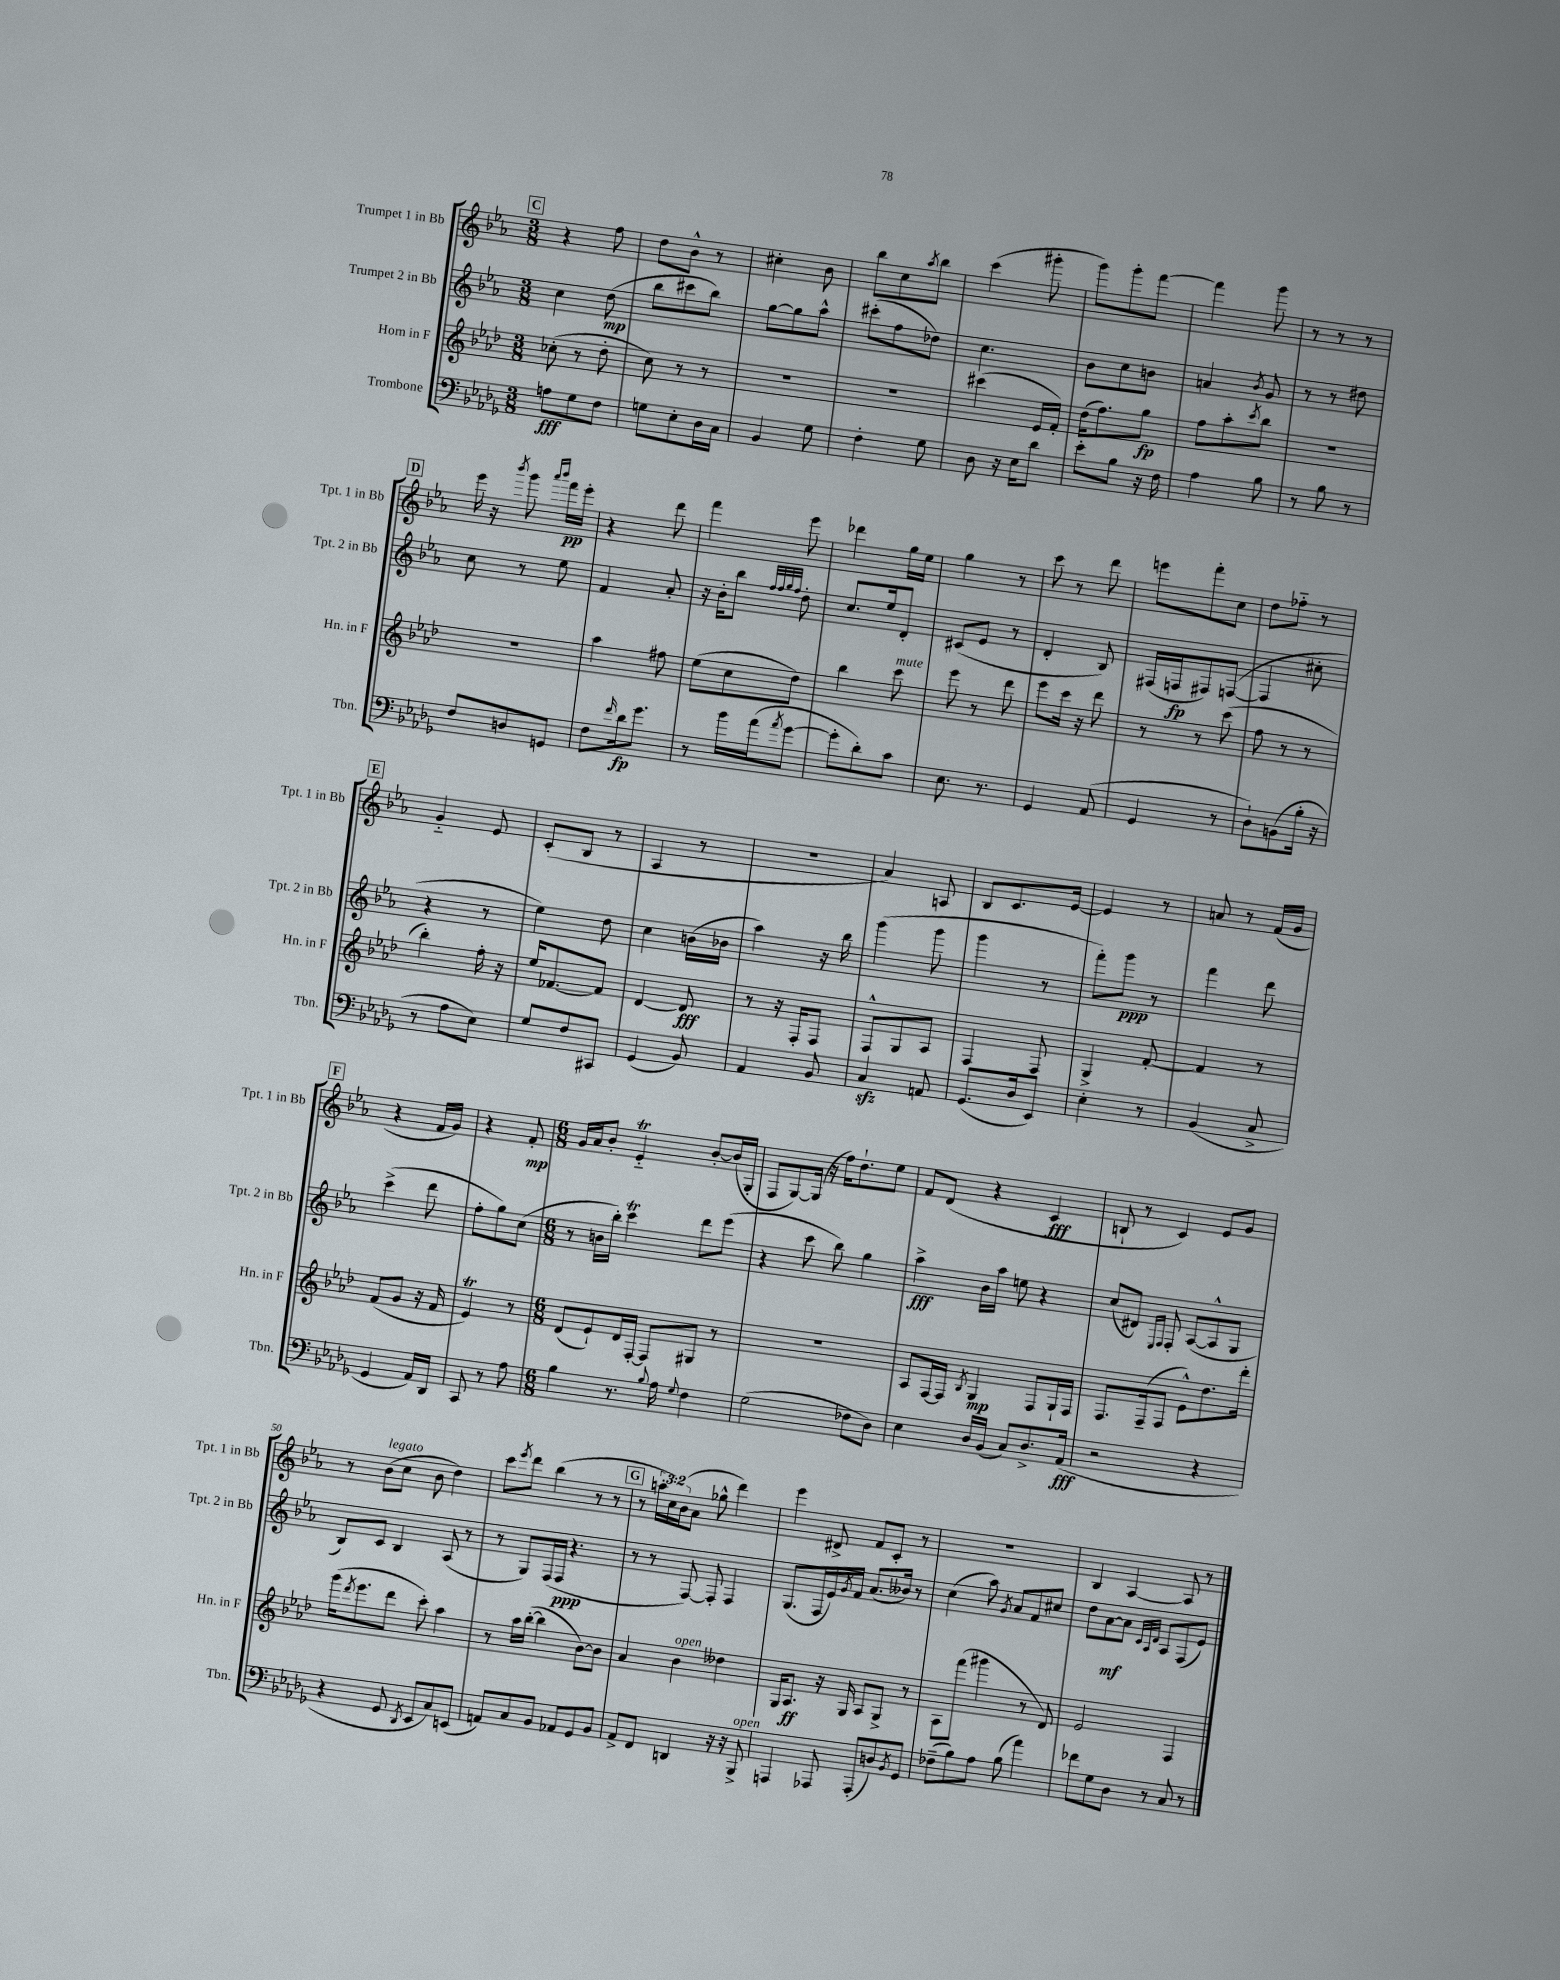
<<
\new StaffGroup <<
\new Staff = "s0" \with { instrumentName = "Trumpet 1 in Bb" shortInstrumentName = "Tpt. 1 in Bb" } {
    \clef treble \key ees \major \numericTimeSignature \time 3/8 \override Staff.TupletNumber.text = #tuplet-number::calc-fraction-text
    \mark \markup { \box "C" } r4 f''8 |
    d''8 bes'8-^ r8 |
    cis''4-. bes'8 |
    bes''8 c''8 \acciaccatura { aes''8 } bes''8 |
    c'''4( gis'''8-. |
    g'''8) g'''8-. f'''8~ |
    f'''4 g'''8 |
    r8 r8 r8 |
    \mark \markup { \box "D" } ees'''16 r16 \acciaccatura { bes'''8 } g'''8 \grace { aes'''16 bes'''16 } f'''16\pp ees'''16-. |
    r4 d'''8 |
    f'''4 ees'''8 |
    des'''4 g''16 ees''16 |
    g''4 r8 |
    c'''8 r8 d'''8 |
    e'''8 f'''8-. c''8 |
    d''8 fes''8-_ r8 |
    \mark \markup { \box "E" } g'4-_ ees'8 |
    c'8-.( bes8 r8 |
    aes4 r8 |
    R4. |
    aes'4) a8 |
    bes8 c'8. ees'16~ |
    ees'4 r8 |
    a'8 r8 f'16( g'16 |
    \mark \markup { \box "F" } r4 f'16 g'16) |
    r4 f'8-.\mp |
    \numericTimeSignature \time 6/8 g'16 aes'16 bes'8-. ees'4-_\trill bes'8~-. bes'16( g16-. |
    f8 g8~) g16( r16 f''16) d''8.-! ees''8 |
    f'8 d'8( r4 c'4\fff |
    b8-! r8 c'4) ees'8 g'8 |
    r8 bes'8^\markup { \italic "legato" }( c''8 bes'8 d''4) |
    c'''8 \acciaccatura { ees'''8 } d'''8 bes''4( r8 r8 |
    \mark \markup { \box "G" } r8 \tuplet 3/2 { a''16-. c''16) bes'16( } aes'8 ges''8-^ d'''4) |
    ees'''4 dis'8-> f'8 c'8-. r8 |
    R2. |
    bes4 aes4~ aes8 r8 \bar "|." |
}
\new Staff = "s1" \with { instrumentName = "Trumpet 2 in Bb" shortInstrumentName = "Tpt. 2 in Bb" } {
    \clef treble \key ees \major \numericTimeSignature \time 3/8
    \mark \markup { \box "C" } c''4 d''8\mp( |
    bes''8 cis'''8 bes''8) |
    g''8~ g''8 aes''8-^ |
    cis'''8-.( f''8 des''8) |
    c''4. |
    bes'8 c''8 b'8 |
    a'4 \acciaccatura { bes'8 } g'8 |
    r8 r8 dis''8 |
    \mark \markup { \box "D" } c''8 r8 ees''8 |
    f'4 aes'8-. |
    r16 bes'16-. bes''8 \grace { f''32 f''32 g''32 f''32 } d''8-. |
    c''8. ees''16 d'8-. |
    cis'8( ees'8 r8 |
    d'4-. bes8) |
    fis16( f16\fp fis8) f8~( |
    f4 cis''8-. |
    \mark \markup { \box "E" } r4 r8 |
    ees''4) d''8 |
    c''4 b'16( bes'16 |
    aes''4) r16 bes''16 |
    g'''4( g'''8 |
    g'''4 r8 |
    f'''8-.) g'''8\ppp r8 |
    f'''4 d'''8 |
    \mark \markup { \box "F" } c'''4->( d'''8 |
    f''8-. g''8) c''8( |
    \numericTimeSignature \time 6/8 r8 b'16 bes''16-.) c'''4\trill d'''8 ees'''8( |
    r4 c'''8 bes''8) g''4 |
    aes''4->\fff bes'16 aes''16 e''8 r4 |
    c''8( dis'8) \grace { ees16 f16 } f8-. aes8~( aes8-^ g8 |
    bes8) c'8 bes4 aes8( r8 |
    r8 g8) f16( f16\ppp r4. |
    \mark \markup { \box "G" } r8 r8 f8~) f8-. f4 |
    g8.( f16 ees'16) \acciaccatura { g'8 } f'16 aes'8.( beses'16) r8 |
    c''4( aes''8) \acciaccatura { g'8 } aes'8 f'8 cis''8 |
    d''8 aes'8~\mf aes'8 \grace { c'32 aes32 d'32 } aes8 f8( ees'8) \bar "|." |
}
\new Staff = "s2" \with { instrumentName = "Horn in F" shortInstrumentName = "Hn. in F" } {
    \clef treble \key aes \major \numericTimeSignature \time 3/8
    \mark \markup { \box "C" } ces''8-.( r8 des''8-. |
    c''8) r8 r8 |
    R4. |
    R4. |
    cis'''4( ees'16 f'16-.) |
    des''16( f''8.) g''8\fp |
    f''8 aes''8-. \acciaccatura { c'''8 } bes''8 |
    R4. |
    \mark \markup { \box "D" } R4. |
    aes''4 fis''8 |
    ees''8( c''8 des''8) |
    bes''4 c'''8^\markup { \italic "mute" } |
    ees'''8 r8 des'''8 |
    ees'''8 c'''16 r16 des'''8 |
    r8 r8 c'''8( |
    f''8 r8 r8 |
    \mark \markup { \box "E" } bes''4-.) f''16-. r16 |
    ees''16 fes'8.~ fes'8 |
    des'4~ des'8\fff |
    r8 r16 f16-. f8 |
    f8-^ g8 aes8 |
    f4 f8 |
    g4-> f'8~-. |
    f'4 r8 |
    \mark \markup { \box "F" } f'8( g'8 r16 f'16 |
    ees'4\trill) r8 |
    \numericTimeSignature \time 6/8 des'8( ees'8-!) des'16 f16~-. f8 gis8 r8 |
    R2. |
    aes8 f16~ f16 \acciaccatura { bes8 } g4\mp f8 g16-! f16 |
    f8. f16--( f8 ees'8-^) des''8. des'''16-. |
    g'''16( \acciaccatura { des'''8 } ees'''8. des'''8 c'''8-.) aes''4 |
    r8 aes''16 bes''16~-.( bes''4 bes'8~) bes'8 |
    \mark \markup { \box "G" } aes'4 bes'4^\markup { \italic "open" } deses''4 |
    g16 aes8.\ff r16 g16 aes8 g8-> r8 |
    aes8 f'''8( gis'''4 r8 des'8) |
    ees'2 f4 \bar "|." |
}
\new Staff = "s3" \with { instrumentName = "Trombone" shortInstrumentName = "Tbn." } {
    \clef bass \key des \major \numericTimeSignature \time 3/8
    \mark \markup { \box "C" } a8\fff ges8 f8 |
    g8 ees8-. des16 c16 |
    bes,4 ges8 |
    f4-. ges8 |
    des8 r16 ees16 des'8 |
    ees'8-. bes8 r16 f16 |
    aes4 bes8 |
    r8 bes8 r8 |
    \mark \markup { \box "D" } f8 d8 g,8 |
    f8 \grace { f'16 } des'16\fp ges'8. |
    r8 bes'16 aes'16( \acciaccatura { aes'8 } ges'8~ |
    ges'8-. des'8-.) c'8 |
    ees8. r8. |
    ges,4 aes,8( |
    ges,4 r8 |
    des8-!) b,8( bes16-. r16 |
    \mark \markup { \box "E" } r8 aes8 ees8) |
    ges8 f8 cis,8 |
    ges,4( bes,8) |
    aes,4 bes,8 |
    c4\sfz a,8 |
    ges,8.( des16 ees,8) |
    ees4-. r8 |
    bes,4( c8-> |
    \mark \markup { \box "F" } ges,4 aes,16) des,16 |
    c,8 r8 aes8 |
    \numericTimeSignature \time 6/8 bes4 r8. \appoggiatura { bes8 } aes16 \appoggiatura { ges8 } f4 |
    ges2( fes8 des8) |
    ees4 des16 bes,16( c8) des8.-> aes,16\fff( |
    r2 r4 |
    r4 ges,8 \acciaccatura { des,8 } ees,8 c8) e,8( |
    a,8) c8 bes,8 aes,8 ges,8 bes,8 |
    \mark \markup { \box "G" } aes,8-> f,8 d,4 r16 r16 bes,,8->^\markup { \italic "open" } |
    a,,4 aes,,8 aes,,8-.( d8) \acciaccatura { bes,8 } ges,8 |
    fes8--( bes8) aes8 bes8( aes'4) |
    fes'8 ges8 des8 r8 c8 r8 \bar "|." |
}
>>
>>
\layout { \context { \Score currentBarNumber = #20 } }
